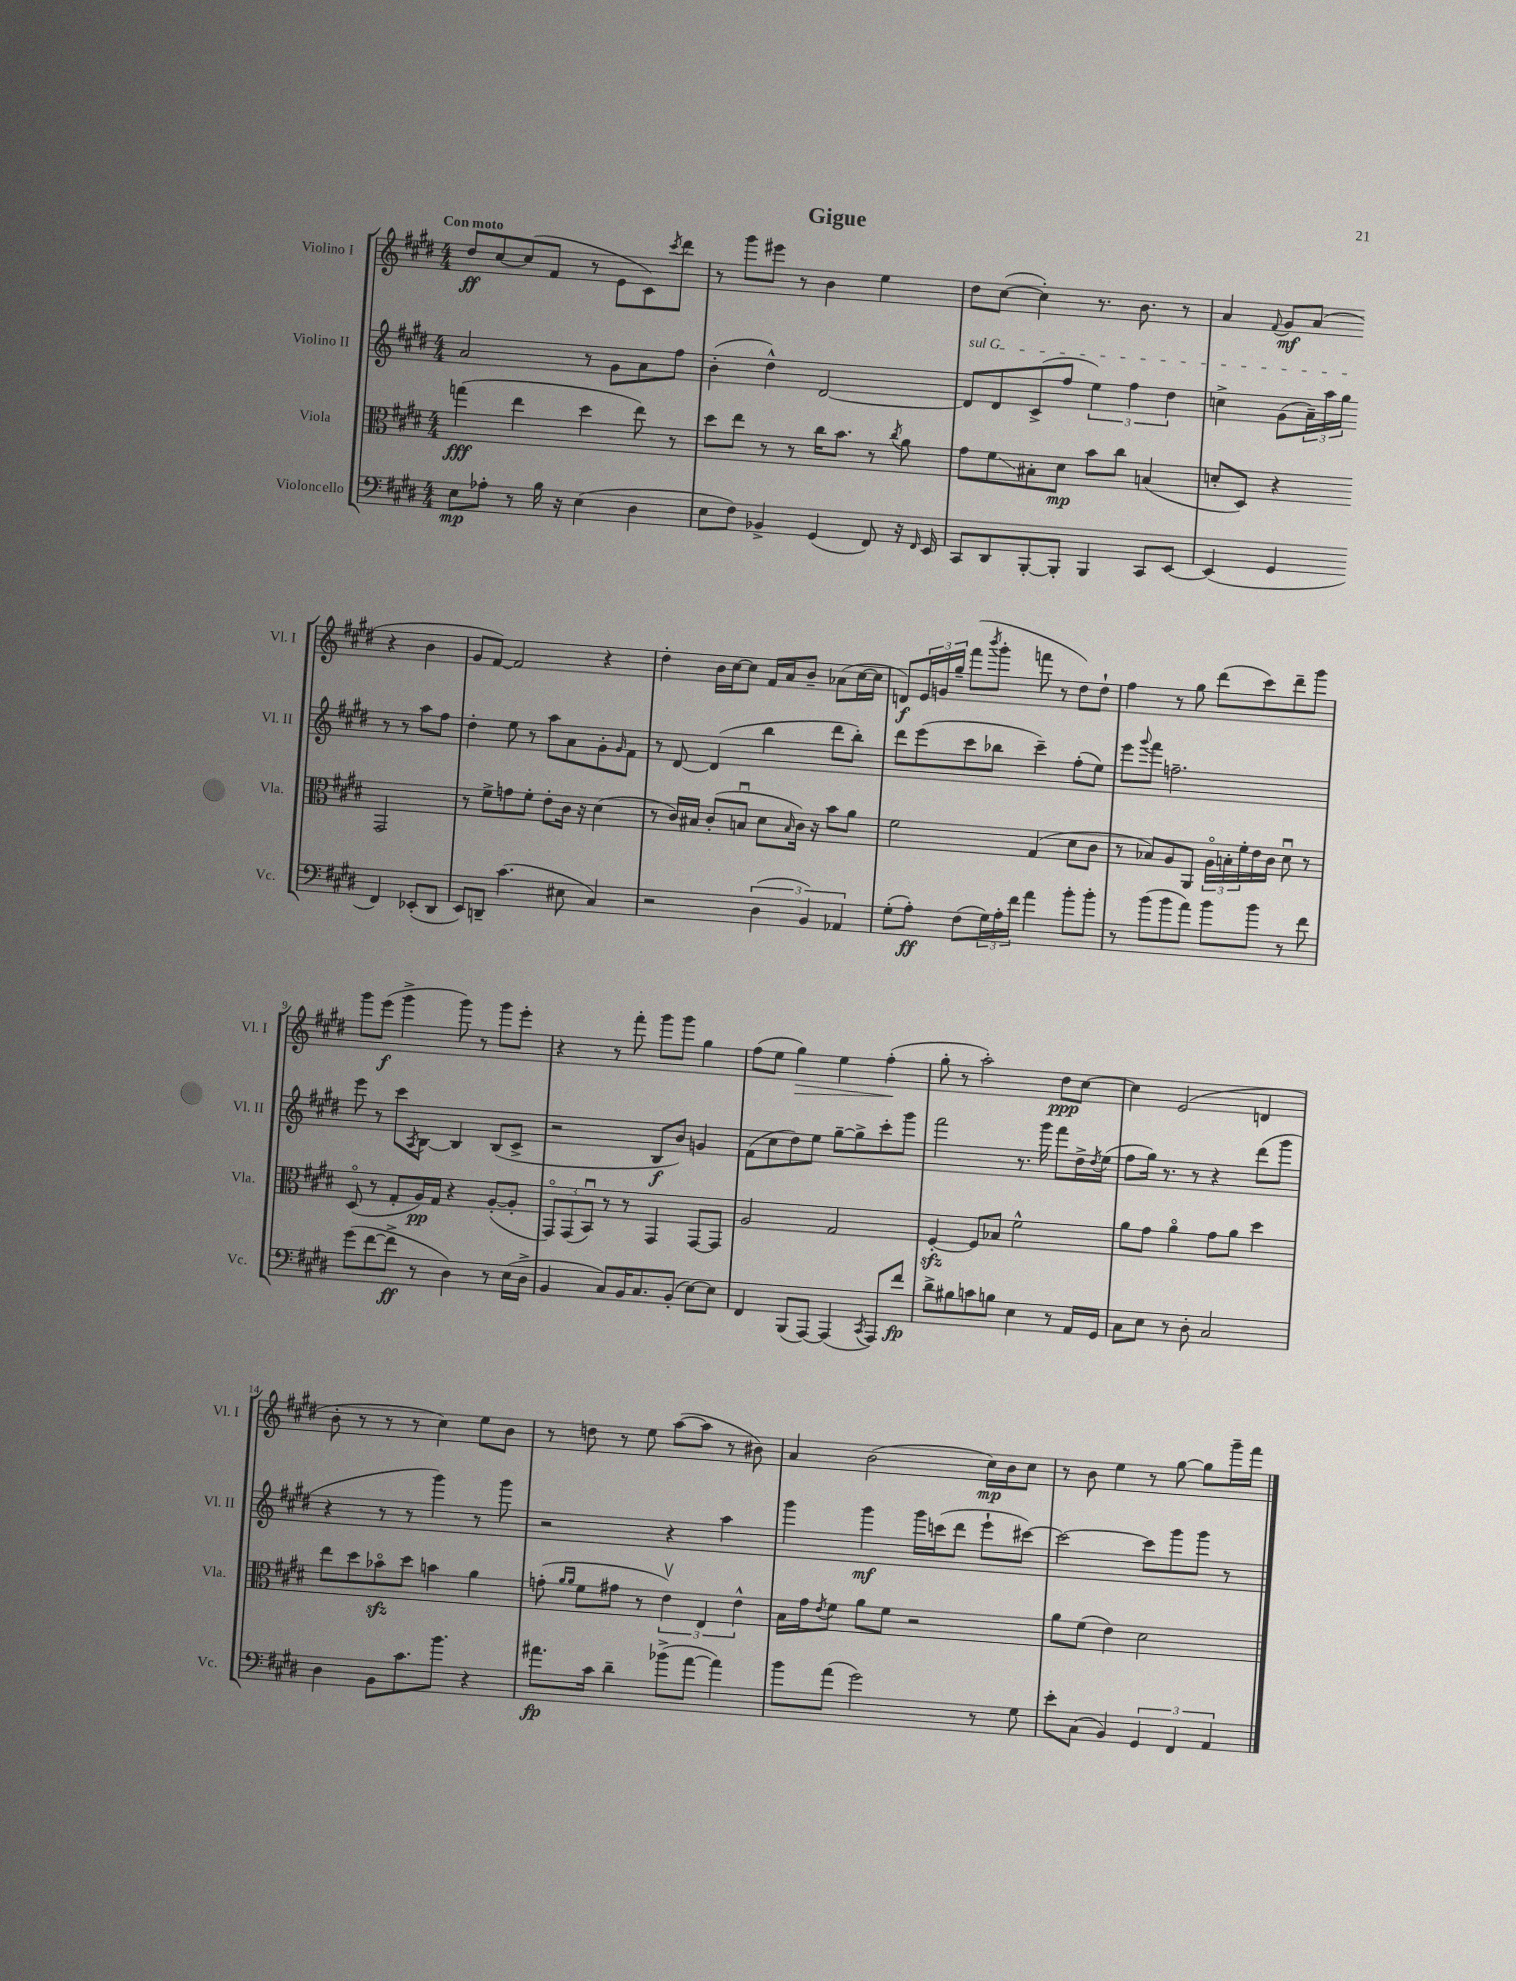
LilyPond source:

\header { title = "Gigue" }
<<
\new StaffGroup <<
\new Staff = "s0" \with { instrumentName = "Violino I" shortInstrumentName = "Vl. I" } {
    \clef treble \key e \major \numericTimeSignature \time 4/4 \tempo "Con moto"
    dis''8\ff cis''8~ cis''8( fis'8 r8 e'8 cis'8) \acciaccatura { cis'''8 } dis'''8 |
    r8 gis'''8 eis'''8 r8 b'4 e''4 |
    dis''8 cis''8~( cis''4-.) r8. b'8. r8 |
    a'4 \appoggiatura { fis'8 } gis'8\mf a'8( r4 b'4 |
    gis'8 fis'8~) fis'2 r4 |
    dis''4-. b'16 cis''16~ cis''8 fis'16 a'16 b'8-- aes'8( cis''16~ cis''16 |
    d'8\f) \tuplet 3/2 { e'16 g'16 gis''16-- } fis'''8( \acciaccatura { b'''8 } gis'''8-. f'''8 r8 dis''8) dis''8-! |
    fis''4 r8 gis''8 dis'''8( cis'''8) dis'''8-- gis'''8 |
    gis'''8 e'''8\f( gis'''4-> gis'''8) r8 gis'''8 e'''8-. |
    r4 r8 fis'''8-. gis'''8 gis'''8 gis''4 |
    fis''8( e''8 gis''4\>) e''4 fis''4-.\!( |
    gis''8-. r8 a''2-.) dis''8\ppp cis''8~ |
    cis''4 e'2( d'4 |
    b'8-. r8 r8 r8 cis''4) e''8 b'8 |
    r8 d''8 r8 e''8 a''8~( a''8 r8 bis'8) |
    a'4 b'2( cis''16\mp) b'16 cis''8 |
    r8 b'8 e''4 r8 gis''8~ gis''8 gis'''16-- fis'''16 \bar "|." |
}
\new Staff = "s1" \with { instrumentName = "Violino II" shortInstrumentName = "Vl. II" } {
    \clef treble \key e \major \numericTimeSignature \time 4/4
    a'2 r8 gis'8 a'8 fis''8 |
    b'4-.( dis''4-^) dis'2~ |
    \once \override TextSpanner.bound-details.left.text = \markup { \italic "sul G" } dis'8\startTextSpan dis'8 cis'8->( fis''8 \tuplet 3/2 { e''4) fis''4 dis''4 } |
    c''4-> gis'8( \tuplet 3/2 { a'16--) a''16 gis''16\stopTextSpan } r8 r8 a''8 fis''8 |
    dis''4-. e''8 r8 a''8 a'8 gis'8-. \grace { gis'16 } fis'8 |
    r8 dis'8~ dis'4( b''4 dis'''8 b''8-.) |
    dis'''8 e'''8( cis'''8 bes''8 cis'''4--) fis''8-.( e''8) |
    e'''8 \appoggiatura { gis'''8 } fis'''8 f''2.-- |
    e'''8 r8 cis'''8 \acciaccatura { a8 } b8~ b4 b8( cis'8-> |
    r2 b8\f b'8) g'4 |
    fis'8( cis''8 dis''8) e''8 gis''8~-- gis''8-> cis'''8-. gis'''8 |
    fis'''2 r8. gis'''16 fis'''8 dis''16-> \acciaccatura { dis''8 } e''16( |
    fis''8 gis''16) r8. r8 r4 dis'''8( gis'''8 |
    r4 r8 r8 gis'''4) r8 gis'''8 |
    r2 r4 a''4 |
    gis'''4 gis'''4\mf gis'''16 c'''16( dis'''8 e'''8-! cis'''8~) |
    cis'''2~ cis'''8 gis'''8 gis'''8 r8 \bar "|." |
}
\new Staff = "s2" \with { instrumentName = "Viola" shortInstrumentName = "Vla." } {
    \clef alto \key e \major \numericTimeSignature \time 4/4
    g''4\fff( e''4 dis''4 e''8) r8 |
    dis''8 e''8 r8 r8 cis''16 b'8. r8 \acciaccatura { cis''8 } a'8 |
    gis'8 fis'8\glissando bis8-. dis'8\mp b'8 cis''8 b4( |
    d'8-. dis8) r4 gis,2 |
    r8 fis'8-> g'8 fis'8-. e'8-. cis'16 r16 dis'4( |
    r8 cis'16) bis16 cis'8-.( b8\downbow dis'8 \grace { b16 } cis'16) r16 b'8 a'8 |
    fis'2 gis4( dis'8 cis'8 |
    r8 bes8) a8 a,8 \tuplet 3/2 { a16\flageolet b16-. fis'16-. } e'16 cis'16 dis'8\downbow r8 |
    dis8\flageolet( r8 gis8-. a16\pp) gis16 r4 a8~-.( a8-. |
    \tuplet 3/2 { gis,8\flageolet) gis,8( b,8\downbow) } r8 r8 gis,4 gis,8~ gis,8 |
    a2 gis2 |
    fis4~-.\sfz fis8 bes8 fis'2-^ |
    a'8 gis'8 a'4\flageolet gis'8 a'8 dis''4 |
    e''8 dis''8 bes'8\flageolet\sfz dis''8 b'4 a'4 |
    g'8-.( \grace { a'16 a'16 } fis'8 gis'8 r8 \tuplet 3/2 { e'4\upbow) e4 e'4-^ } |
    b16 gis'16 \acciaccatura { e'8 } fis'8 a'8 fis'8 r2 |
    a'8 fis'8( e'4) dis'2 \bar "|." |
}
\new Staff = "s3" \with { instrumentName = "Violoncello" shortInstrumentName = "Vc." } {
    \clef bass \key e \major \numericTimeSignature \time 4/4
    e8\mp aes8-. r8 b16 r16 e4( dis4 |
    e8 fis8) bes,4-> gis,4( fis,8) r16 \grace { fis,16 } e,16 |
    cis,8 dis,8 b,,8~-. b,,8-. b,,4 cis,8 e,8~ |
    e,4( gis,4 fis,4) ees,8-.( dis,8 |
    e,8) d,8-- cis'4.( eis8 cis4) |
    r2 \tuplet 3/2 { dis4( b,4) aes,4 } |
    gis8-.( a8-.\ff) fis8( \tuplet 3/2 { gis16) a16-. fis'16 } a'4 b'8-. b'8-. |
    r8 b'8( b'8 a'8) b'8 b'8 r8 fis'8 |
    gis'8( fis'8~ fis'8->\ff r8 dis4) r8 e16( dis16-> |
    b,4 cis8) b,16 cis8. b,8-.( e8~) e8 |
    fis,4 b,,8( a,,8~) a,,4( \acciaccatura { cis,8 } a,,8) fis'8\fp |
    dis'8-> bis8 c'8 b8 e4 r8 a,16 gis,16 |
    cis8 e8 r8 dis8-. cis2 |
    dis4 b,8 cis'8. b'8. r4 |
    ais'8.\fp cis'16 dis'4-- bes'8->( ais'8~ ais'4) |
    b'8 a'8( gis'2) r8 gis8 |
    e'8-. cis8( b,4) \tuplet 3/2 { gis,4 fis,4 a,4 } \bar "|." |
}
>>
>>
